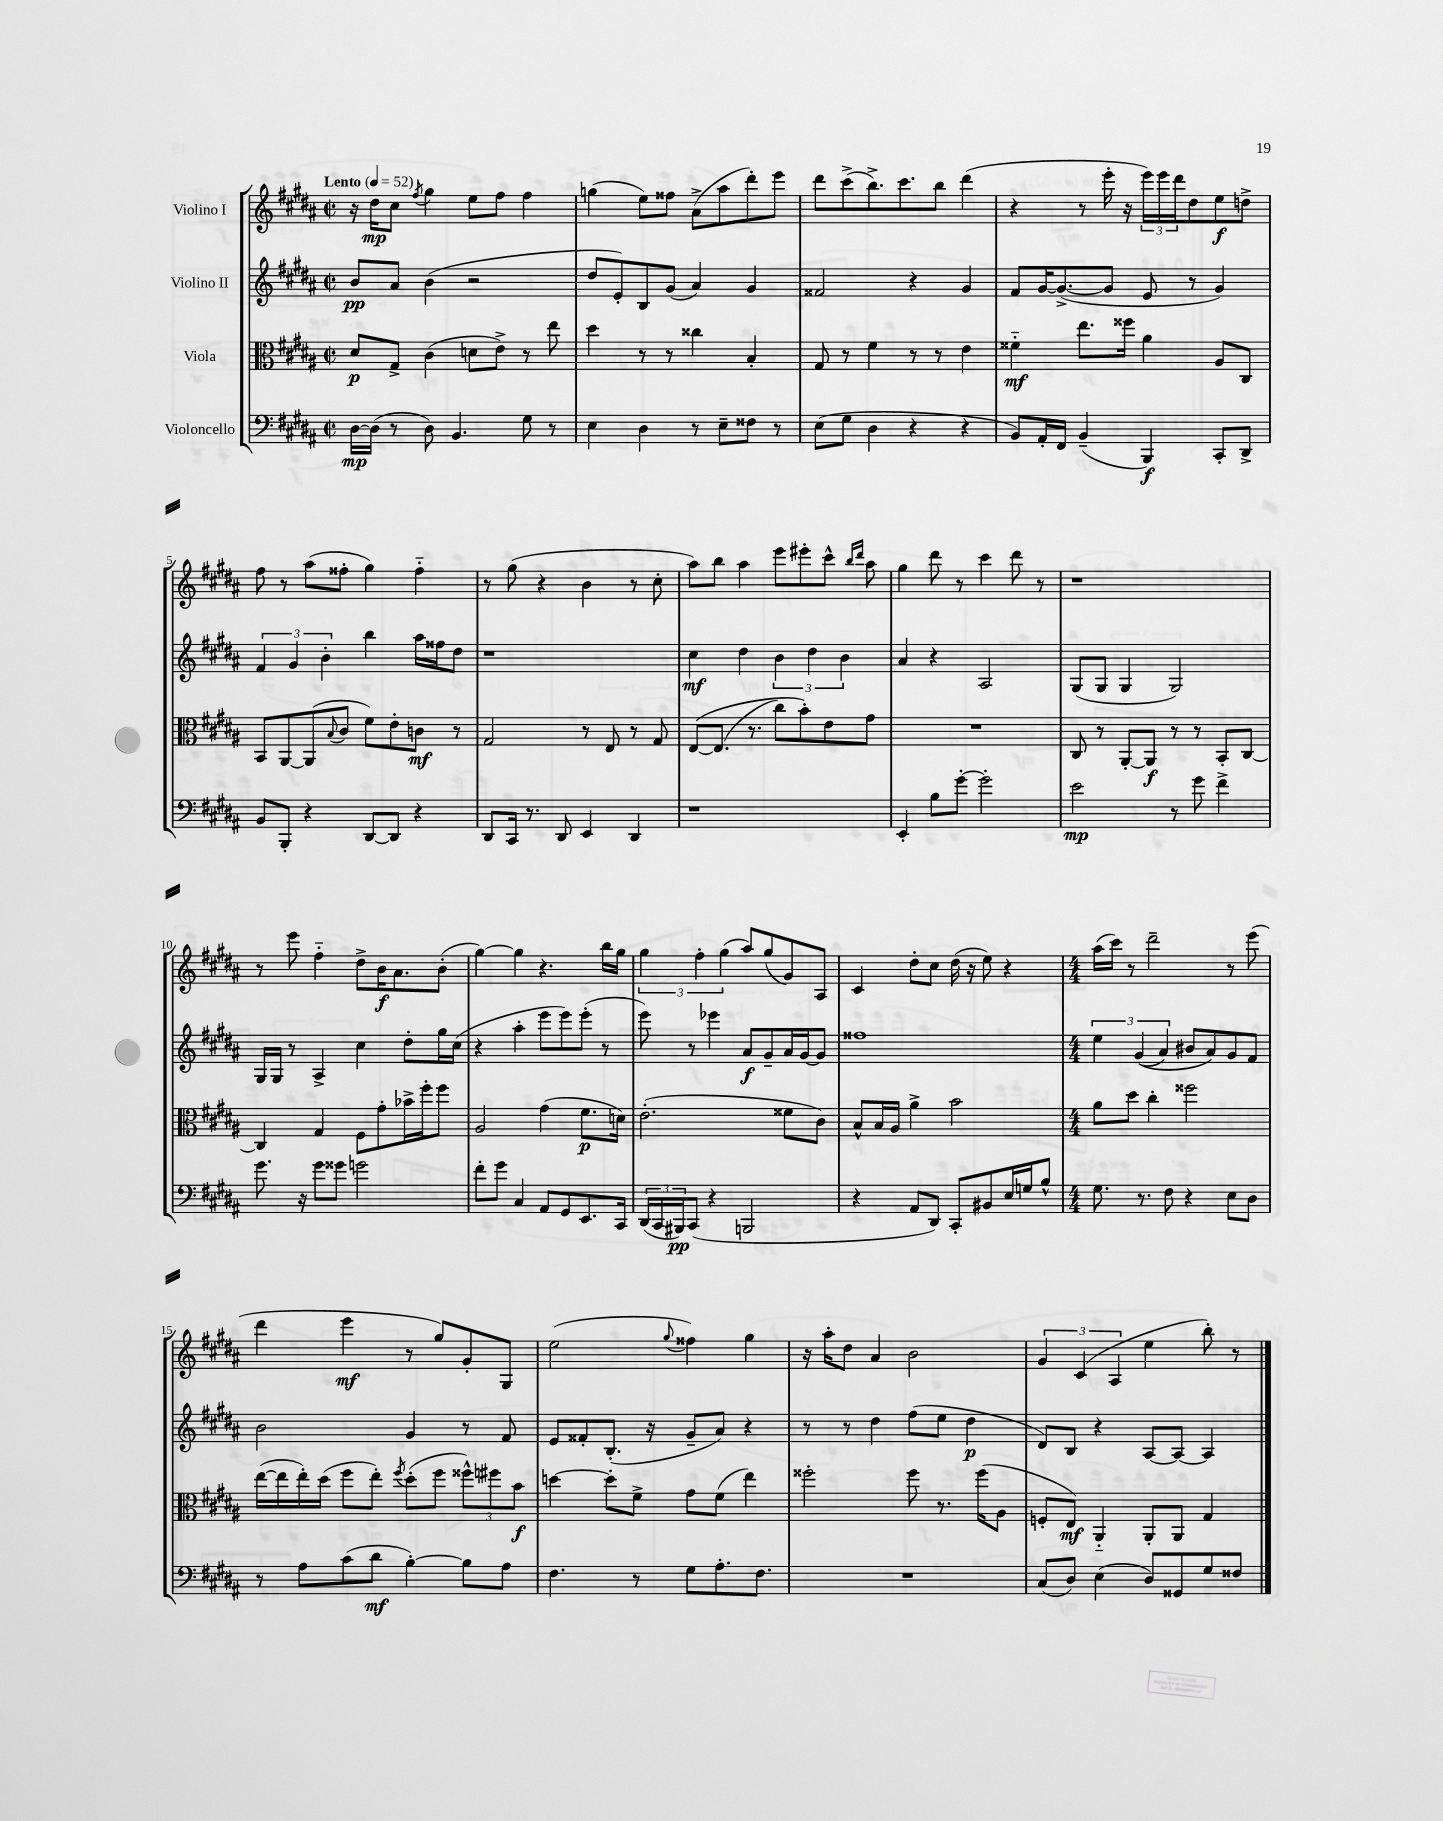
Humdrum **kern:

**kern	**kern	**kern	**kern
*staff4	*staff3	*staff2	*staff1
*clefF4	*clefC3	*clefG2	*clefG2
*k[f#c#g#d#a#]	*k[f#c#g#d#a#]	*k[f#c#g#d#a#]	*k[f#c#g#d#a#]
*M2/2	*M2/2	*M2/2	*M2/2
*met(c|)	*met(c|)	*met(c|)	*met(c|)
*MM52	*MM52	*MM52	*MM52
[16D#	8d#	8b	16r
(16D#]	.	.	16dd#
8r	8G#^	8a#	8cc#
.	.	.	8qff#
8D#)	(4c#	(4b	4gg#
4.BB	.	.	.
.	8d	2r	8ee
.	8e^)	.	8ff#
8G#	8r	.	4ff#
8r	8ee	.	.
=	=	=	=
4E	4dd#	8dd#	(4gg
.	.	8e')	.
4D#	8r	8B	8ee)
.	8r	(8g#	8ff##
8r	4cc##	4a#)	(8a#^
8E~	.	.	8aa#
8F##	4B'	4g#	8ddd#')
8r	.	.	8eee
=	=	=	=
(8E	8G#	2f##	8ddd#
8G#	8r	.	(8ccc#^
4D#	4f#	.	8.bb^)
.	.	.	8.ccc#
4r	8r	4r	.
.	8r	.	8bb
4r	4e	4g#	(4ddd#
=	=	=	=
8BB)	4f##'~	8f#	4r
16AA#'	.	[16g#	.
16FF#	.	(8.g#^_	.
(4BB~	8.ee	.	8r
.	.	8g#]	16eee'
.	16ff##	.	16r
4BBB)	4a#	8e	24eee)
.	.	.	24eee
.	.	.	24ddd#
.	.	8r	8dd#
8CC#'	8A#	4g#)	8ee
8DD#^	8C#	.	8dd^
=	=	=	=
8BB	8BB	6f#	8ff#
8BBB'	[8AA#	.	8r
.	.	6g#	.
4r	(8AA#]	.	(8aa#
.	.	6b'	.
.	8qqB	.	.
.	8c#	.	8ff##'
[8DD#	8f#)	4bb	4gg#)
8DD#]	8e'	.	.
4r	8c	16aa#	4ff##'~
.	.	16ff##	.
.	8r	8dd#	.
=	=	=	=
8DD#	2G#	1r	8r
16CC#	.	.	(8gg#
8.r	.	.	.
.	.	.	4r
8DD#	.	.	.
4EE	8r	.	4b
.	8E	.	.
4DD#	8r	.	8r
.	8G#	.	8cc#'
=	=	=	=
1r	&([8E	4cc#	8aa#)
.	(8.E]	.	8bb
.	.	4dd#	4aa#
.	8.r	.	.
.	8cc#)	6b	8eee
.	8b'&)	.	8eee#'
.	.	6dd#	.
.	8e	.	8ccc#^^
.	.	6b	.
.	.	.	16qqbb
.	.	.	16qqddd#
.	8g#	.	8aa#
=	=	=	=
4EE'	1r	4a#	4gg#
8B	.	4r	8ddd#
[8g#'	.	.	8r
2g#']	.	2A#	4ccc#
.	.	.	8ddd#
.	.	.	8r
=	=	=	=
2e	8C#	(8G#	1r
.	8r	8G#	.
.	[8AA#'	4G#	.
.	8AA#]	.	.
8r	8r	2G#)	.
8g#	8r	.	.
4f#^	8BB'	.	.
.	[8C#	.	.
=	=	=	=
8.g#	4C#]	16G#	8r
.	.	16G#	.
.	.	8r	8eee
16r	.	.	.
8g#	4G#	4A#^	4ff#'~
8g##	.	.	.
2g	8F#	4cc#	8dd#^
.	8g#'	.	16b
.	.	.	8.a#
.	16b-^	8dd#'	.
.	16ff#'	.	.
.	8ff#	16gg#	(8b'
.	.	(16cc#	.
=	=	=	=
8f#'	2A#	4r	[4gg#)
8g#	.	.	.
4C#	.	4aa#'	4gg#]
8AA#	(4g#	8eee	4.r
8GG#	.	8eee)	.
8.EE	8.f#	(8eee'	.
.	.	8r	16bb
16CC#	16d)	.	16gg#
=	=	=	=
(24DD#	(2.e'	8eee)	6gg#
24CC#	.	.	.
24BBB#)	.	.	.
(8CC#	.	8r	.
.	.	.	6ff#'
4r	.	4eee-	.
.	.	.	(6gg#
2BBB	.	8a#	8aa#)
.	.	8g#~	(8gg#
.	8f##	16a#	8g#)
.	.	[16g#	.
.	8c#)	8g#]	8A#
=	=	=	=
4r	8B^^	1ff##	4c#
.	16B	.	.
.	16A#	.	.
8AA#	4a#^	.	8dd#'
8DD#)	.	.	8cc#
8CC#'	2b	.	(16dd#
.	.	.	16r
8BB#	.	.	8ee)
16E	.	.	4r
16G	.	.	.
8B^^	.	.	.
=	=	=	=
*M4/4	*M4/4	*M4/4	*M4/4
8.G#	8a#	6ee	(16aa#
.	.	.	16ccc#)
.	8dd#	.	8r
.	.	&((6g#	.
8.r	.	.	.
.	4cc#'	.	2ddd#~
.	.	6a#)	.
8F#	.	.	.
4r	2ff##	8b#	.
.	.	8a#&)	.
8E	.	8g#	8r
8D#	.	8f#	(8eee
=	=	=	=
8r	([16ee	2b	4ddd#
.	16ee]	.	.
8A#	16ee')	.	.
.	(16dd#	.	.
(8c#	8ff#	.	4eee
8d#	8ee')	.	.
.	8qff#	.	.
[4B')	(8dd#'	4g#	8r
.	8ff#	.	8gg#)
8B]	12ff##^^)	8r	8g#'
.	12ff#	.	.
8A#	.	8f#	8G#
.	12b	.	.
=	=	=	=
4.F#	[4dd	8e	(2ee
.	.	8f##'	.
.	8dd']	(8.B'	.
8r	8f#^	.	.
.	.	16r	.
.	.	.	8qqgg#
8G#	8g#	8g#~	4ff##)
8.A#'	(8f#	8a#)	.
.	4ee)	4r	4gg#
8.F#	.	.	.
=	=	=	=
1r	2ff##'	8r	16r
.	.	.	16aa#'
.	.	8r	8dd#
.	.	4dd#	4a#
.	8ff##	(8ff#	2b
.	8.r	8ee	.
.	.	4dd#	.
.	(16ff##	.	.
.	8A#	.	.
=	=	=	=
(8C#	8F'	8d#)	6g#
8D#)	8E)	8B	.
.	.	.	(6c#
(4E	4AA#'~	4r	.
.	.	.	6A#
8D#)	8AA#'	[8A#	4ee
8GG##	8AA#	8A#_	.
8G#	4G#	4A#]	8bb')
8F##	.	.	8r
==	==	==	==
*-	*-	*-	*-
